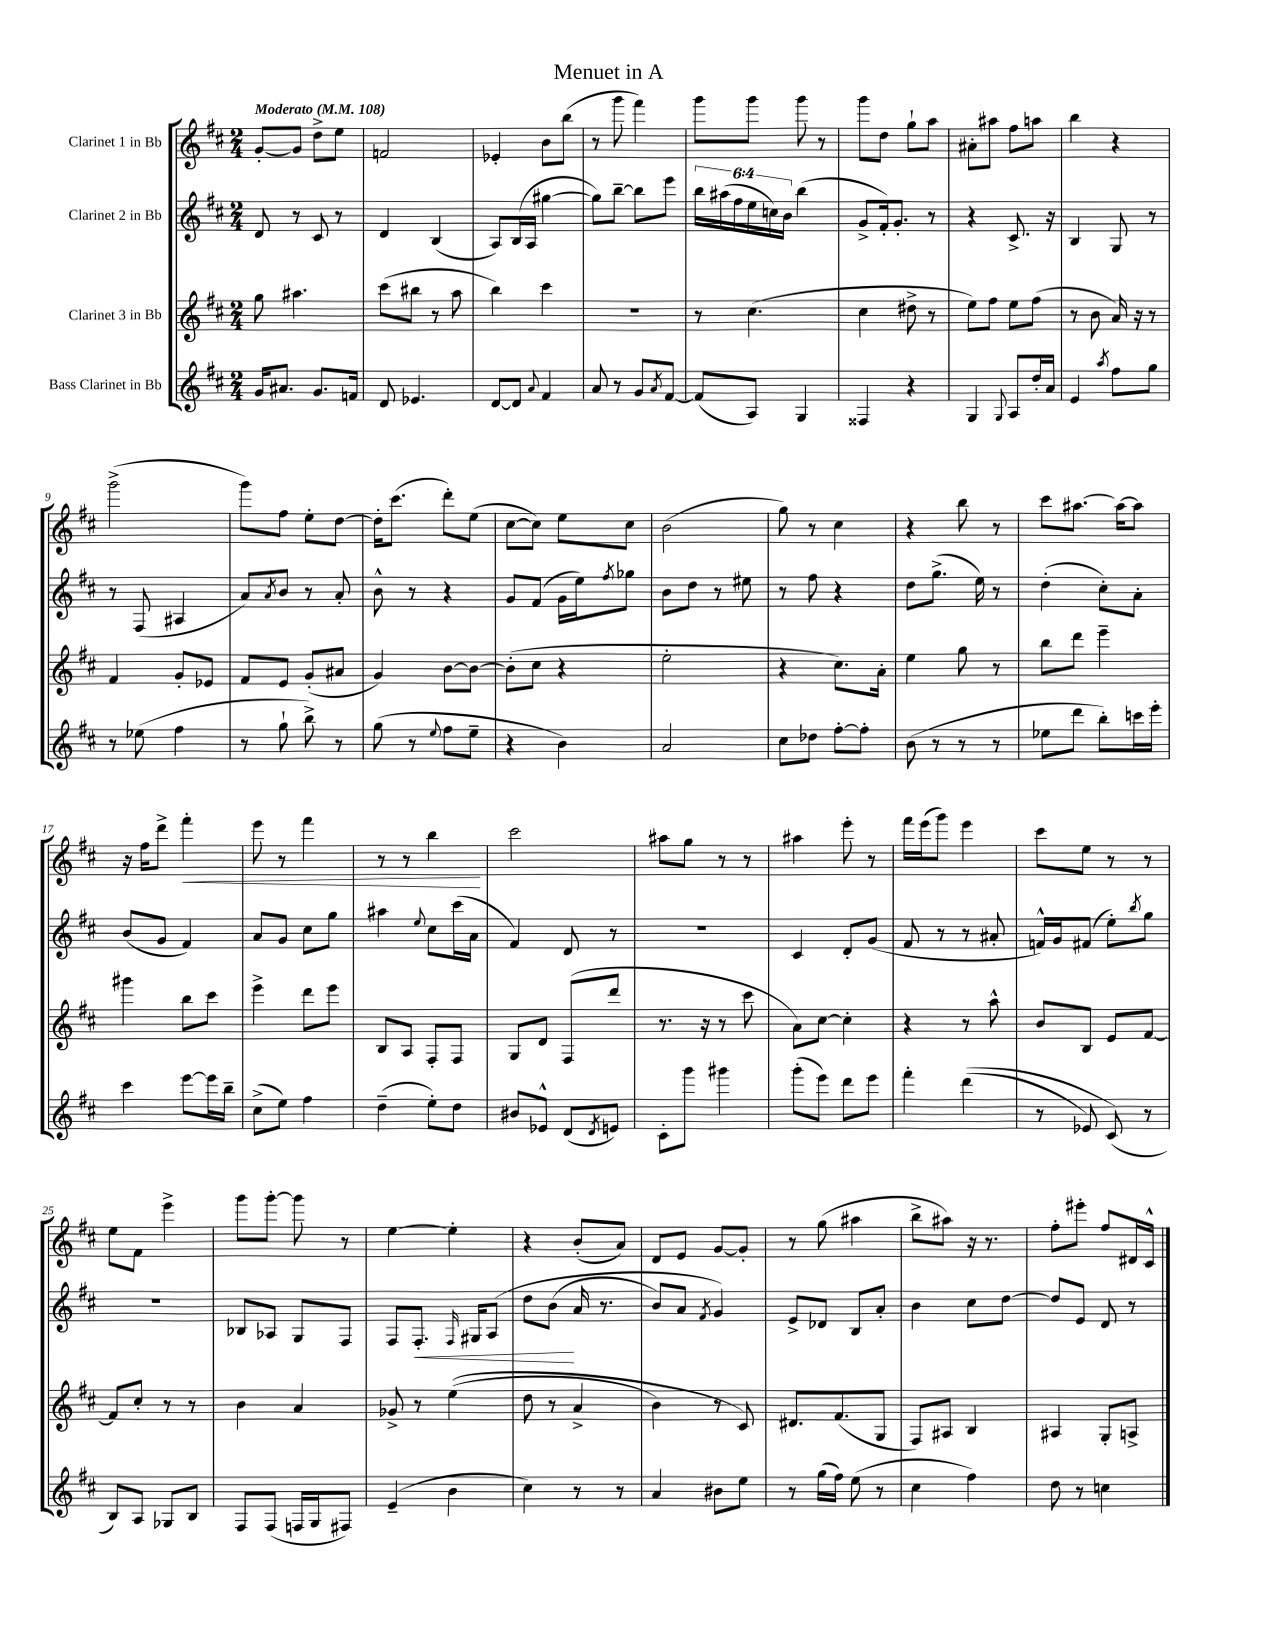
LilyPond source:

\header { title = "Menuet in A" }
<<
\new StaffGroup <<
\new Staff = "s0" \with { instrumentName = "Clarinet 1 in Bb" } {
    \clef treble \key d \major \numericTimeSignature \time 2/4 \tempo "Moderato" 4 = 108
    g'8~-. g'8 d''8-> e''8 |
    f'2 |
    ees'4-. b'8 b''8( |
    r8 g'''8 fis'''4) |
    g'''8 g'''8 g'''8 r8 |
    g'''8 d''8 g''8-! a''8 |
    ais'8-. ais''8 fis''8 a''8 |
    b''4 r4 |
    g'''2->( |
    g'''8) fis''8 e''8-. d''8~ |
    d''16-. cis'''8.( d'''8-.) e''8( |
    cis''8~ cis''8) e''8 cis''8 |
    b'2( |
    g''8) r8 cis''4 |
    r4 b''8 r8 |
    cis'''8 ais''8.~ ais''16~ ais''8 |
    r16 fis''16 d'''8-> fis'''4-.\< |
    e'''8 r8 fis'''4 |
    r8 r8 b''4\! |
    cis'''2 |
    ais''8 g''8 r8 r8 |
    ais''4 e'''8-. r8 |
    fis'''16 e'''16( g'''8) e'''4 |
    cis'''8 e''8 r8 r8 |
    e''8 fis'8 e'''4-> |
    g'''8 g'''8~-. g'''8 r8 |
    e''4~ e''4-. |
    r4 b'8-.( a'8) |
    d'8 e'8 g'8~ g'8-. |
    r8 g''8( ais''4 |
    b''8-> ais''8) r16 r8. |
    fis''8-. eis'''8-. fis''8 dis'16 cis'16-^ \bar "|." |
}
\new Staff = "s1" \with { instrumentName = "Clarinet 2 in Bb" } {
    \clef treble \key d \major \numericTimeSignature \time 2/4 \override Staff.TupletNumber.text = #tuplet-number::calc-fraction-text
    d'8 r8 cis'8 r8 |
    d'4 b4( |
    a8) b16( a16 gis''4~ |
    gis''8) b''8~-- b''8 e'''8 |
    \tuplet 6/4 { b''16 ais''16( fis''16 e''16 c''16) b'16 } b''4( |
    g'8-> fis'16-.) g'8.-. r8 |
    r4 cis'8.-> r16 |
    b4 g8 r8 |
    r8 fis8( ais4 |
    a'8) \acciaccatura { a'8 } b'8 r8 a'8-. |
    b'8-^ r8 r4 |
    g'8 fis'8( g'16 e''16) \acciaccatura { fis''8 } ges''8 |
    b'8 d''8 r8 eis''8 |
    r8 fis''8 r4 |
    d''8 g''8.->( e''16) r8 |
    d''4-.( cis''8-.) a'8-. |
    b'8( g'8 fis'4) |
    a'8 g'8 cis''8 g''8 |
    ais''4 \appoggiatura { e''8 } cis''8 cis'''16( a'16 |
    fis'4) d'8 r8 |
    r2 |
    cis'4 d'8-. g'8( |
    fis'8 r8 r8 ais'8-. |
    f'16-^) g'16 fis'8( e''8-.) \acciaccatura { b''8 } g''8 |
    R2 |
    bes8 aes8 g8 fis8 |
    fis8 fis8.-.\< \grace { fis16 } gis16 a8\( |
    d''8 b'8\!( a'16 r8. |
    b'8) a'8 \acciaccatura { fis'8 } g'4\) |
    e'8-> des'8 b8 a'8-. |
    b'4 cis''8 d''8~ |
    d''8 e'8 d'8 r8 \bar "|." |
}
\new Staff = "s2" \with { instrumentName = "Clarinet 3 in Bb" } {
    \clef treble \key d \major \numericTimeSignature \time 2/4
    g''8 ais''4. |
    cis'''8( bis''8 r8 a''8 |
    b''4) cis'''4 |
    R2 |
    r8 cis''4.( |
    cis''4 dis''8-> r8 |
    e''8) fis''8 e''8 fis''8( |
    r8 b'8 a'16) r16 r8 |
    fis'4 g'8-. ees'8 |
    fis'8 e'8 g'8-.( ais'8 |
    g'4) b'8~ b'8~ |
    b'8-.( cis''8 r4 |
    e''2-. |
    r4 cis''8.) a'16-. |
    e''4 g''8 r8 |
    b''8 d'''8 e'''4-- |
    gis'''4 b''8 cis'''8 |
    e'''4-> d'''8 e'''8 |
    b8 a8 fis8-. fis8 |
    g8 d'8 fis8( d'''8 |
    r8. r16 r8 cis'''8 |
    a'8) cis''8~ cis''4-. |
    r4 r8 a''8-^ |
    b'8 b8 e'8 fis'8~ |
    fis'8 cis''8-. r8 r8 |
    b'4 a'4 |
    ges'8-> r8 e''4(\( |
    d''8 r8 a'4-> |
    b'4) r8 cis'8\) |
    dis'8. fis'8.( g8 |
    fis8) ais8 b4 |
    ais4 g8-. a8-> \bar "|." |
}
\new Staff = "s3" \with { instrumentName = "Bass Clarinet in Bb" } {
    \clef treble \key d \major \numericTimeSignature \time 2/4
    g'16 ais'8. g'8. f'16 |
    d'8 ees'4. |
    d'8~ d'8 \appoggiatura { a'8 } fis'4 |
    a'8 r8 g'8 \acciaccatura { a'8 } fis'8~ |
    fis'8( a8) g4 |
    fisis4 r4 |
    g4 \appoggiatura { g8 } a8 d''16-. a'16 |
    e'4 \acciaccatura { a''8 } fis''8 g''8 |
    r8 ees''8( fis''4 |
    r8 g''8-! b''8->) r8 |
    g''8( r8 \appoggiatura { e''8 } fis''8 e''8-- |
    r4 b'4) |
    a'2 |
    cis''8 des''8 fis''8~-. fis''8-. |
    b'8( r8 r8 r8 |
    ees''8 d'''8 b''8-.) c'''16 e'''16-. |
    cis'''4 e'''8~ e'''16 b''16-- |
    cis''8->( e''8) fis''4 |
    d''4--( e''8-.) d''8 |
    bis'8 ees'8-^ d'8( \acciaccatura { d'8 } e'8) |
    cis'8-. g'''8 gis'''4 |
    g'''8-.( e'''8) d'''8 e'''8 |
    fis'''4-. d'''4(\( |
    r8 ees'8) cis'8(\) r8 |
    b8) a8 ges8 b8 |
    fis8 fis8( f16 g16 fis8) |
    e'4--( b'4 |
    cis''4) r8 r8 |
    a'4 bis'8 e''8 |
    r8 g''16( fis''16) e''8( r8 |
    cis''4 fis''4) |
    d''8 r8 c''4 \bar "|." |
}
>>
>>
